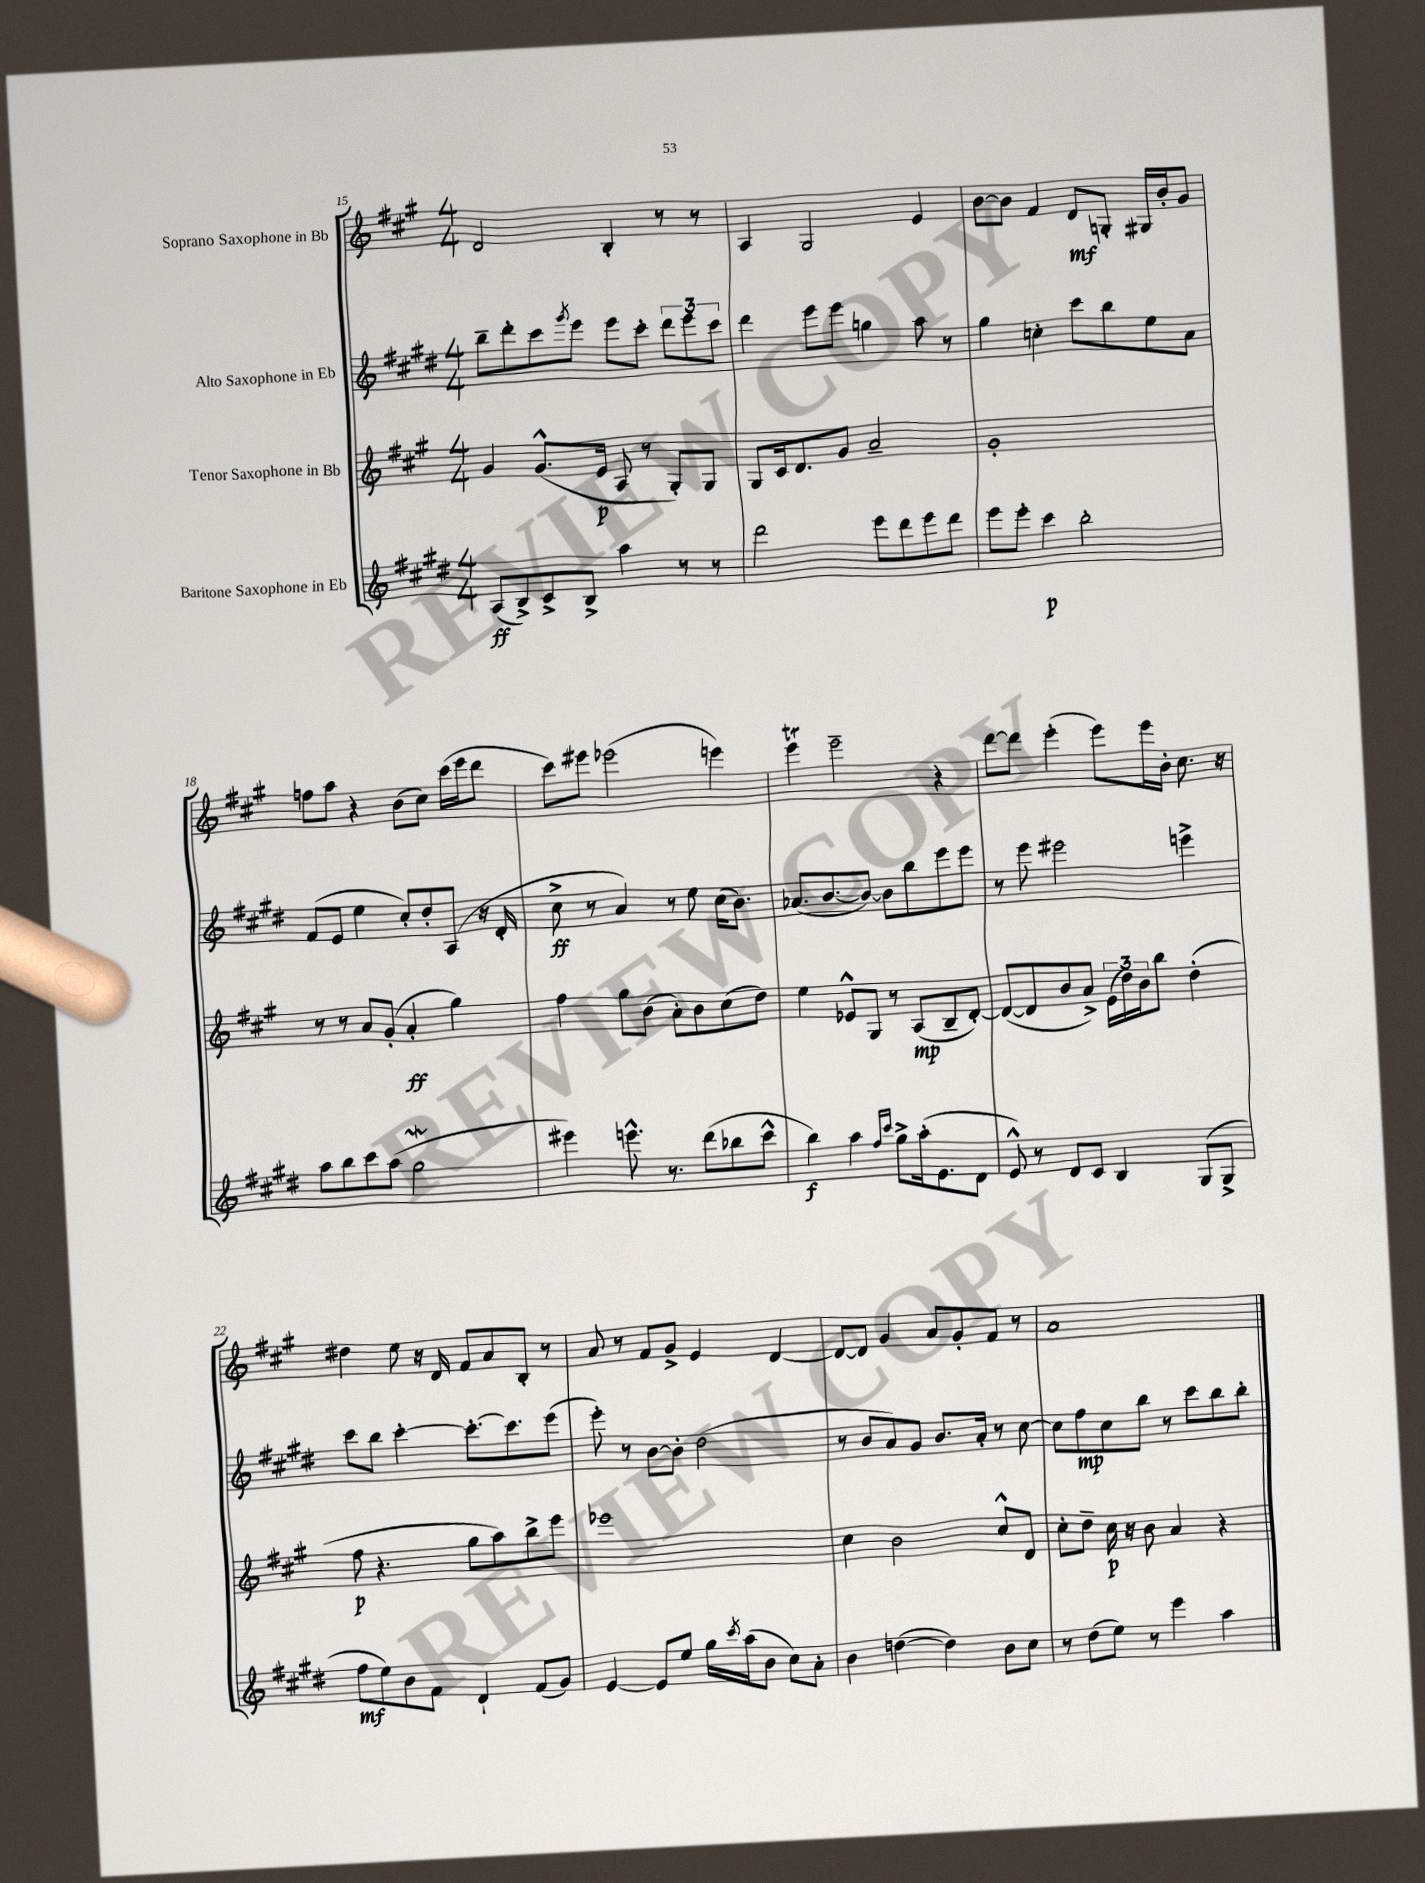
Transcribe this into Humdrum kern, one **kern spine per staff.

**kern	**kern	**kern	**kern
*staff4	*staff3	*staff2	*staff1
*clefG2	*clefG2	*clefG2	*clefG2
*k[f#c#g#d#]	*k[f#c#g#]	*k[f#c#g#d#]	*k[f#c#g#]
*M4/4	*M4/4	*M4/4	*M4/4
(8A	4g#	8bb~	2d
8B^)	.	8ddd#'	.
8c#^	(8.g#^^	8ccc#	.
.	.	8qggg#	.
8B^	.	8eee	.
.	16e	.	.
4aa	8A	8eee	4B'
.	8r	8ccc#'	.
8r	8G#')	12ddd#	8r
.	.	12eee	.
8r	8G#	.	8r
.	.	12ccc#	.
=	=	=	=
2ddd#	8G#	4ddd#	4A
.	16c#	.	.
.	8.d	.	.
.	.	8eee	2G#
.	8g#	8eee	.
8eee	2a~	4gg	.
8ddd#	.	.	.
8eee	.	8aa	4e
8ddd#	.	8r	.
=	=	=	=
8eee	1g#'	4gg#	[8b
8eee'	.	.	8b]
4ccc#	.	4cc'	4f#
2bb'	.	8ccc#	8d
.	.	8bb	8G'
.	.	8ee	16G#
.	.	.	16b'
.	.	8a	8g#
=	=	=	=
8aa	8r	(8f#	8ff
8bb	8r	8e	8aa
8ccc#	8a	4ee	4r
(8aa	(8g#'	.	.
2gg#	4a'	8cc#')	(8b
.	.	8dd#'	8cc#)
.	4gg#)	(8A	(16ccc#
.	.	.	16eee
.	.	16r	8ddd
.	.	16d#'	.
=	=	=	=
4eee#)	4ff#	8cc#^	8ccc#)
.	.	8r	8eee#
8.eee^^	8gg#	4a)	(2eee-
.	(8b	.	.
8.r	.	.	.
.	8a')	8r	.
(8ddd#	8b	8ee	.
8bb-	(8cc#	(16cc#	4eee)
.	.	8.b)	.
8ccc#^^	8dd)	.	.
=	=	=	=
4bb)	4ee	(8.a-	4eee
.	.	[8.b	.
4aa	8e-^^	.	2eee~
.	8G#	8b_)	.
16qqff#	.	.	.
16qqccc#	.	.	.
8gg#^	8r	8b]	.
(16aa'	(8A	8bb	.
8.e	.	.	.
.	8B~	8eee	4r
8d#	[8d')	8eee	.
=	=	=	=
8e^^)	(8d_	8r	[8ddd
8r	8d]	8eee	8ddd]
8d#	8b	2eee#	(4eee'
8c#	8a^)	.	.
4B	(24e	.	8eee)
.	24dd)	.	.
.	24b	.	.
.	8bb	.	16eee
.	.	.	16b'
(8G#	(4dd'	4eee^	8.cc#
8G#^	.	.	.
.	.	.	16r
=	=	=	=
8ff#	8ff#	8ccc#	4dd#
8ee)	4.r	8bb	.
8b	.	[4ccc#'	8ee
8f#	.	.	16r
.	.	.	16d
4d#`	8gg#	8.ccc#'_	8f#
.	8aa)	.	8a
.	.	8.ccc#]	.
(8f#	8bb^	.	8B'
8g#)	8eee	(8eee	8r
=	=	=	=
[4e	1eee-	8eee')	8a
.	.	8r	8r
8e]	.	[8b	8f#
8ee	.	8b']	8g#^
16gg#	.	(2dd#	4e
8qccc#	.	.	.
(16aa	.	.	.
8b	.	.	.
8cc#)	.	.	[4d
8a'	.	.	.
=	=	=	=
4b	4cc#	8r	8d_
.	.	8b	8d]
([4dd	2b	8a)	4g#
.	.	8g#	.
4dd])	.	8.b	8a
.	.	.	8g#'
.	.	16a'	.
8b	8cc#^^	8r	8f#
8cc#	8d	[8cc#	8r
=	=	=	=
8r	8cc#'	8cc#]	1a
(8dd#	8dd~	8ff#	.
8ee)	16cc#	8cc#	.
.	16r	.	.
8r	8b	8bb	.
4eee	4a	8r	.
.	.	8ccc#	.
4aa	4r	8bb	.
.	.	8bb'	.
==	==	==	==
*-	*-	*-	*-
